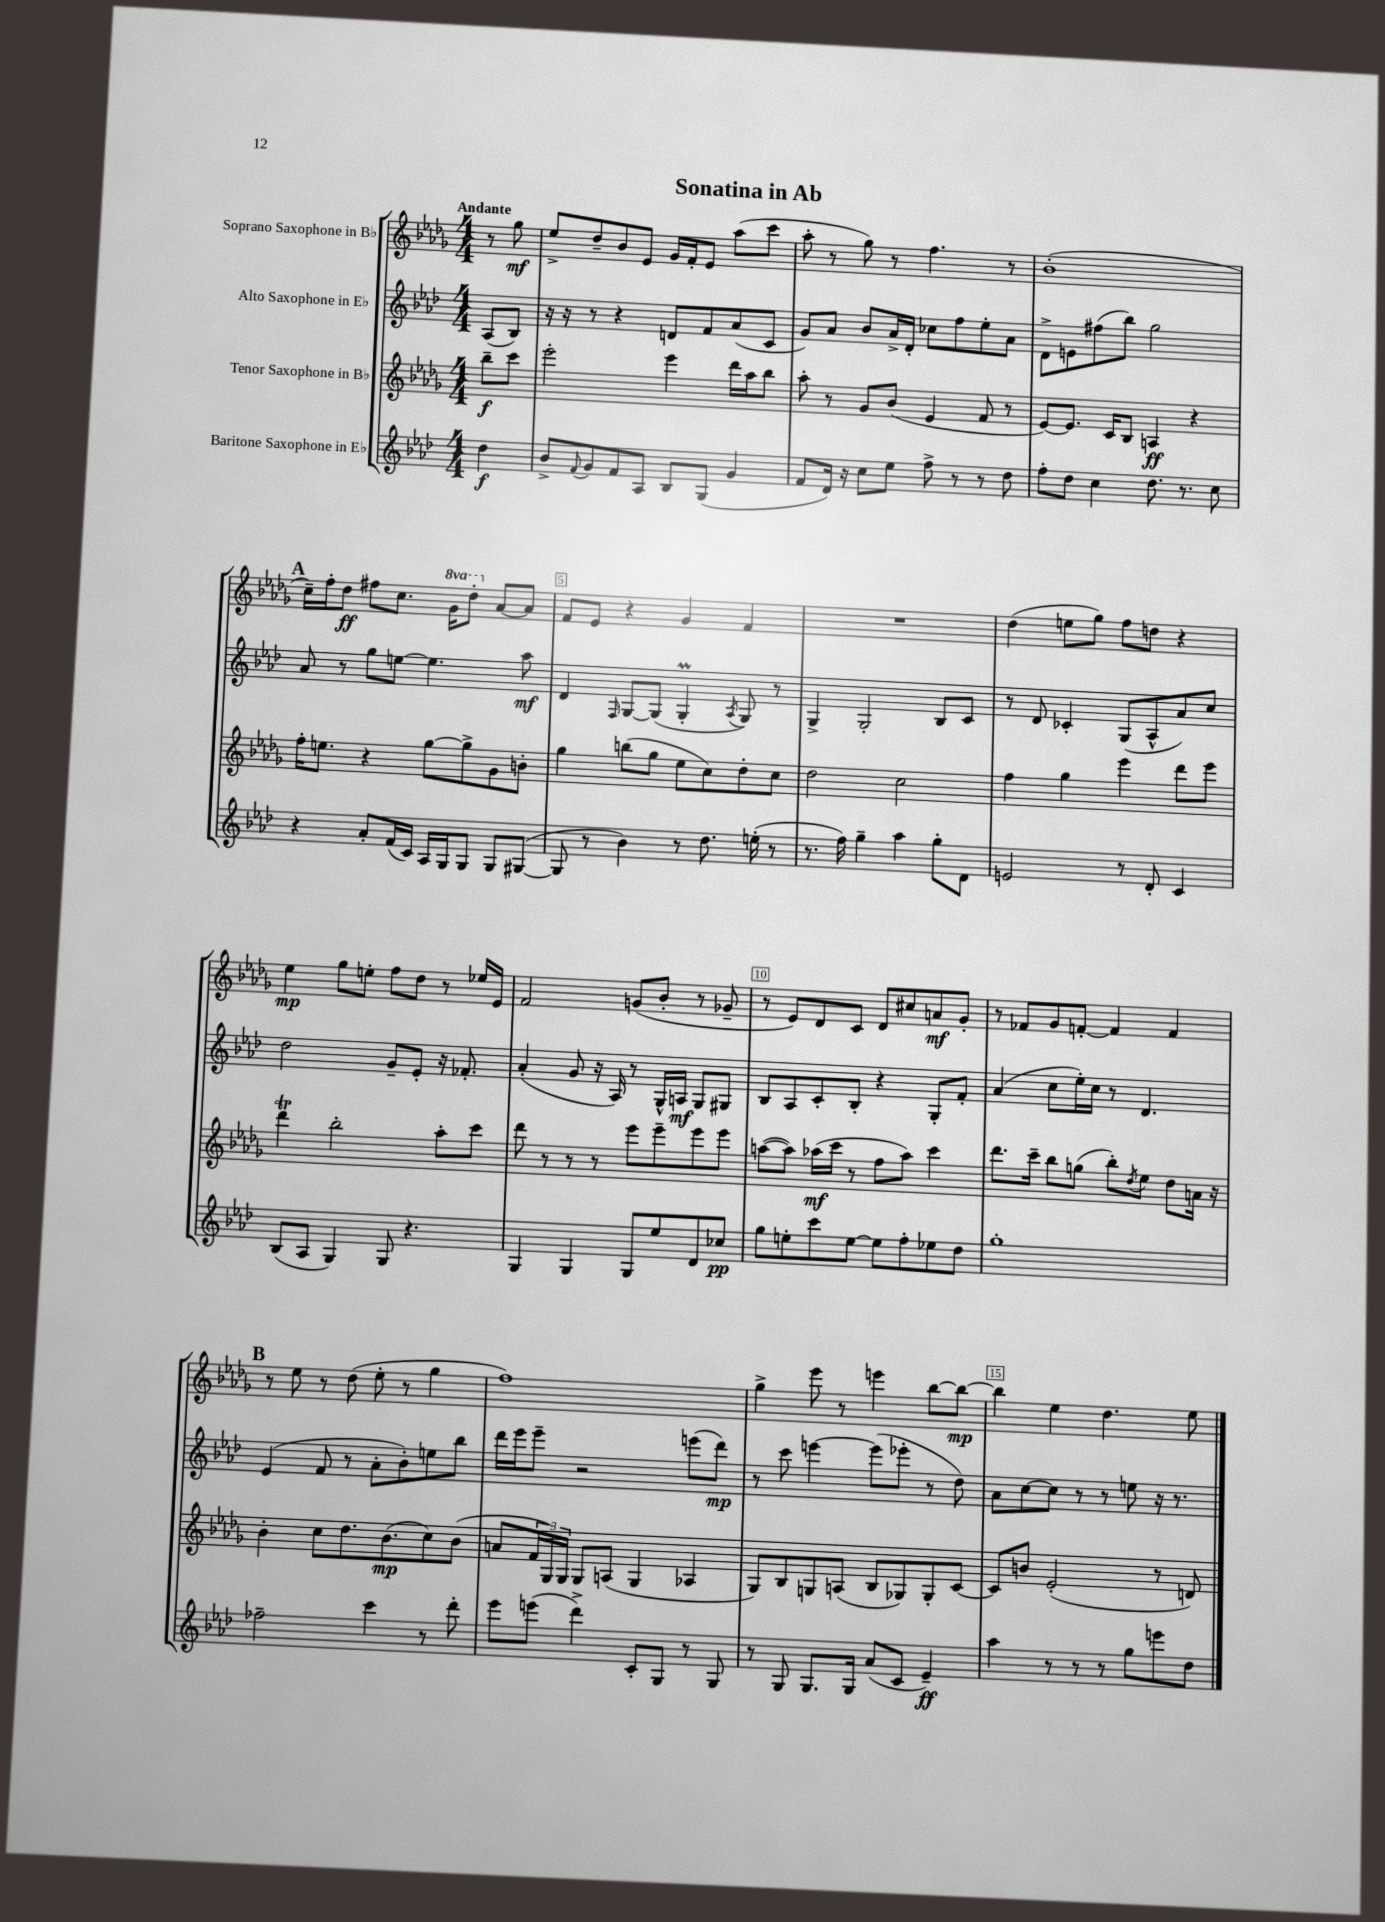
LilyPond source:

\header { title = "Sonatina in Ab" }
<<
\new StaffGroup <<
\new Staff = "s0" \with { instrumentName = "Soprano Saxophone in Bb" } {
    \clef treble \key des \major \numericTimeSignature \time 4/4 \set Staff.ottavationMarkups = #ottavation-simple-ordinals \partial 4 \tempo "Andante"
    r8 ges''8\mf |
    ees''8-> des''8-- bes'8 ees'8 ges'16 f'16-. ees'8 aes''8( c'''8 |
    aes''8-. r8 ges''8) r8 f''4. r8 |
    bes'1-.( |
    \mark \markup { \bold "A" } c''16--) f''16-. des''8\ff fis''8 c''8. \ottava #1 ges''16 des'''8-. \ottava #0 aes'8~ aes'8 |
    f'8 ees'8 r4 ges'4 f'4 |
    R1 |
    des''4( e''8 ges''8) f''8 d''8 r4 |
    ees''4\mp ges''8 e''8-. f''8 des''8 r8 ees''16 ees'16 |
    f'2 g'8( bes'8-. r8 ges'8-- |
    r8 ees'8) des'8 c'8 des'8 cis''8 a'8\mf ges'8-. |
    r8 fes'8 ges'8 f'8~-. f'4 f'4 |
    \mark \markup { \bold "B" } r8 ees''8 r8 des''8( ees''8-. r8 ges''4 |
    f''1) |
    ges''4-> ees'''8 r8 e'''4 bes''8~ bes''8~\mp |
    bes''4 ees''4 des''4. ees''8 \bar "|." |
}
\new Staff = "s1" \with { instrumentName = "Alto Saxophone in Eb" } {
    \clef treble \key aes \major \numericTimeSignature \time 4/4 \partial 4
    aes8( bes8) |
    r16 r16 r8 r4 d'8 f'8 aes'8( c'8 |
    g'8) aes'8 bes'8 aes'16-> des'16-. ces''8 f''8 ees''8-. aes'8 |
    des'8-> e'8 fis''8( bes''8) g''2 |
    \mark \markup { \bold "A" } aes'8 r8 g''8 e''8~ e''4. aes''8\mf |
    des'4 \grace { f16 } g8~ g8( g4-.\prall \acciaccatura { aes8 } g8) r8 |
    g4-> g2-. bes8 c'8 |
    r8 des'8 ces'4-. g8( aes8-^ aes'8) c''8 |
    des''2 g'8-- ees'8-. r16 fes'8.-. |
    aes'4-.( g'8 r16 aes16) r8 g16-^ a16\mf g8 gis8 |
    bes8 aes8 c'8-. bes8-. r4 g8-. f'8-. |
    aes'4( c''8 ees''16-.) c''16 r8 des'4. |
    \mark \markup { \bold "B" } ees'4( f'8 r8 aes'8-. bes'8-.) e''8 bes''8 |
    des'''16 ees'''16 ees'''8-- r2 e'''8( des'''8\mp) |
    r8 c'''8 e'''4~ e'''8( ees'''8-. r8 des''8) |
    aes'8 c''8~ c''8 r8 r8 e''8 r16 r8. \bar "|." |
}
\new Staff = "s2" \with { instrumentName = "Tenor Saxophone in Bb" } {
    \clef treble \key des \major \numericTimeSignature \time 4/4 \partial 4
    bes''8--\f c'''8 |
    ees'''2-. ees'''4 des'''16 aes''16 bes''8 |
    aes''8-. r8 ges'8 bes'8( ees'4 f'8 r8 |
    ees'8~) ees'8. c'16 bes8 a4\ff r4 |
    \mark \markup { \bold "A" } f''16-. e''8. r4 ges''8~ ges''8-> ges'8 b'8-. |
    ges''4 b''8( ges''8 ees''8 c''8) des''8-. c''8 |
    des''2 c''2 |
    f''4 ges''4 ees'''4 des'''8 ees'''8 |
    des'''4\trill bes''2-. aes''8-. c'''8 |
    des'''8 r8 r8 r8 ees'''8 ees'''8-- ees'''8 ees'''8 |
    a''8~( a''8) aes''16\mf( c'''16 r8 f''8 aes''8) c'''4 |
    des'''8. c'''16-- bes''8 g''8( bes''8-.) \acciaccatura { des''8 } ees''8 des''8 a'16 r16 |
    \mark \markup { \bold "B" } bes'4-. c''8 des''8. bes'8.\mp( c''8) bes'8( |
    a'8 \tuplet 3/2 { f'16 ges16) ges16 } ges8 a8( ges4 aes4 |
    ges8) bes8 g8 a8( bes8 ges8) ges8-. c'8~ |
    c'8 b'8 ees'2-.( r8 d'8) \bar "|." |
}
\new Staff = "s3" \with { instrumentName = "Baritone Saxophone in Eb" } {
    \clef treble \key aes \major \numericTimeSignature \time 4/4 \partial 4
    des''4\f |
    bes'8-> \appoggiatura { f'8 } g'8 f'8 aes8 bes8 g8( g'4 |
    f'8 des'16) r16 c''8 ees''8 f''8-> r8 r8 des''8 |
    f''8-. des''8 c''4 des''8. r8. c''8 |
    \mark \markup { \bold "A" } r4 aes'8-. f'16( c'16) aes16 g16 g8 g8 gis8~( |
    gis8 r8 bes'4) r8 des''8. e''16-.( r8 |
    r8. f''16) g''4-- aes''4 g''8-. des'8 |
    e'2 r8 des'8-. c'4 |
    bes8( aes8 g4) g8 r4. |
    g4 g4 g8 ees''8 des'8 ces''8\pp |
    g''8 e''8-. c'''8 e''8~ e''8 f''8-. ees''8 des''8 |
    g''1-. |
    \mark \markup { \bold "B" } fes''2-- c'''4 r8 des'''8-. |
    ees'''8 e'''8( des'''4->) c'8-. g8 r8 g8 |
    r8 g8 g8. g16 aes'8( c'8 ees'4--\ff) |
    aes''4 r8 r8 r8 g''8 e'''8 des''8 \bar "|." |
}
>>
>>
\layout { \context { \Score \override BarNumber.break-visibility = ##(#f #t #t) barNumberVisibility = #(every-nth-bar-number-visible 5) \override BarNumber.stencil = #(make-stencil-boxer 0.1 0.3 ly:text-interface::print) } }
